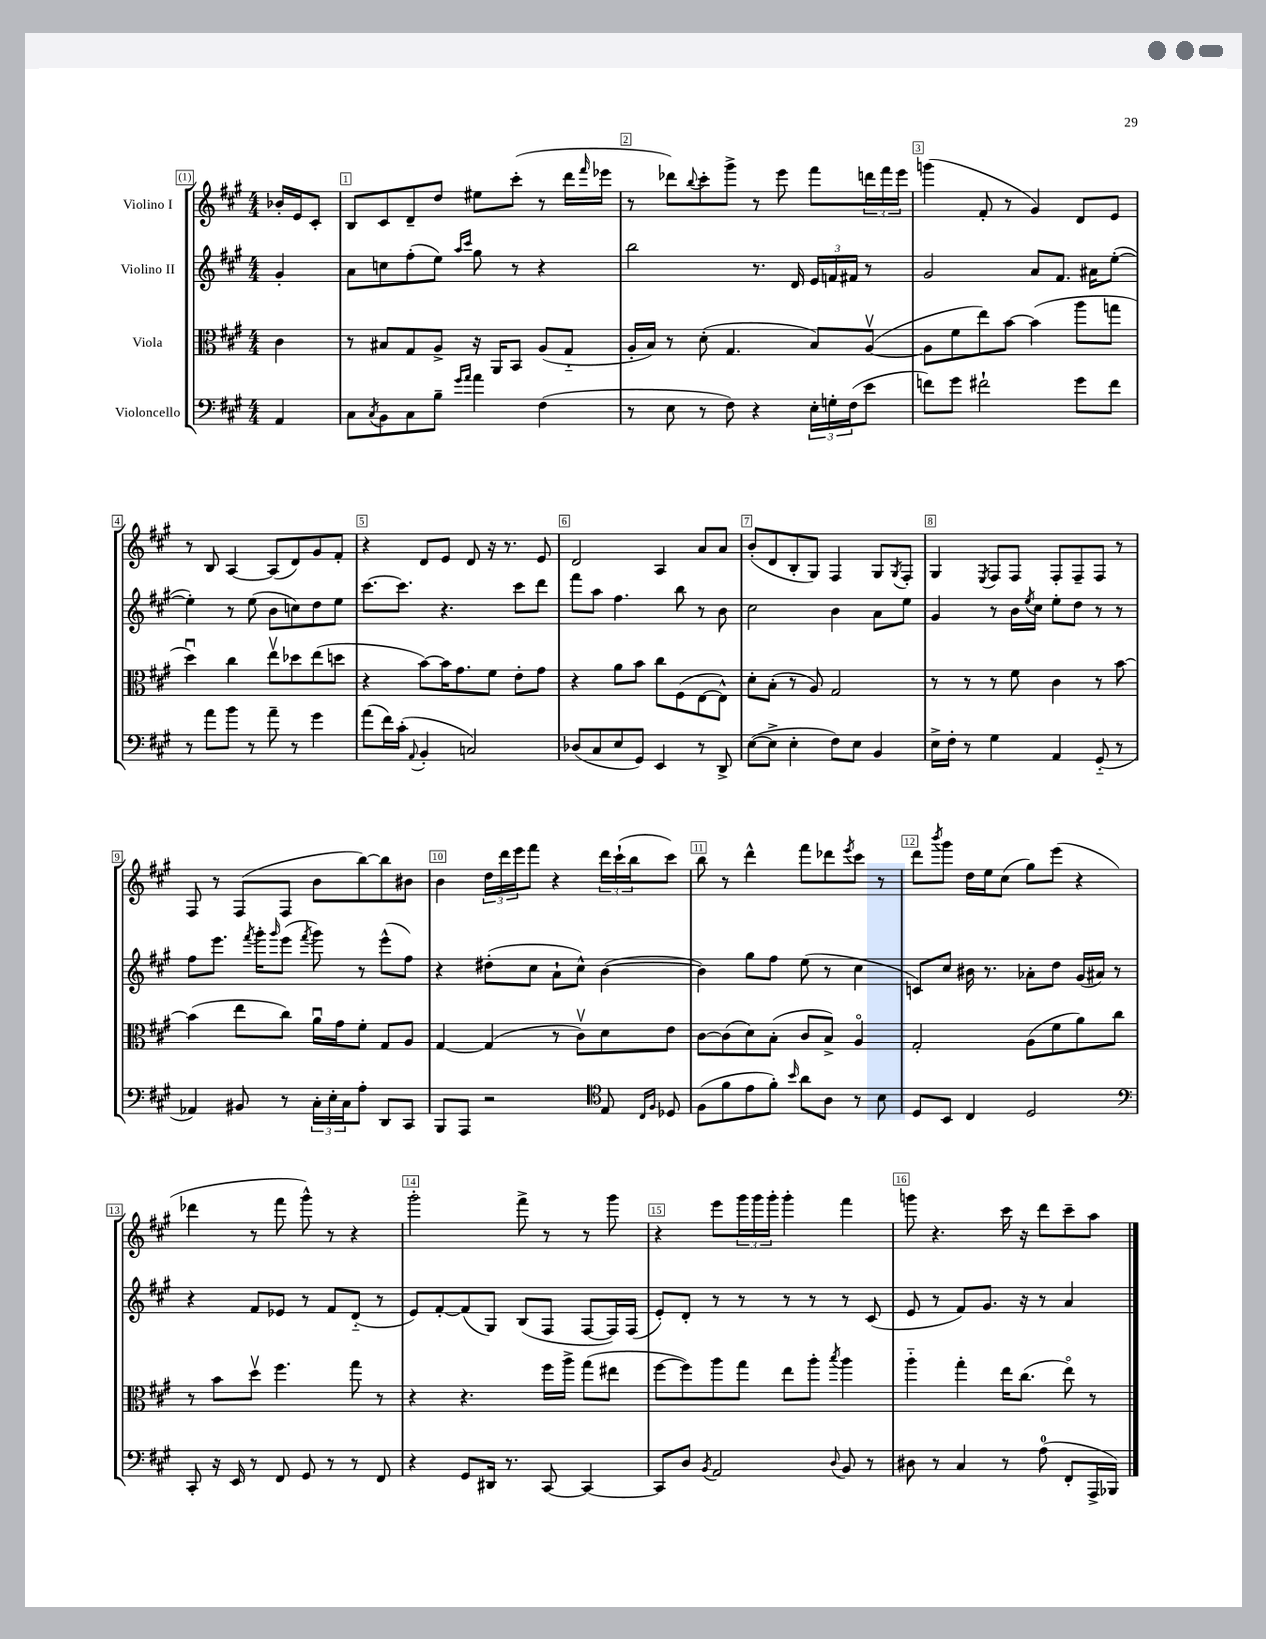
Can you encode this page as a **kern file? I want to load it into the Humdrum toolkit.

**kern	**kern	**kern	**kern
*staff4	*staff3	*staff2	*staff1
*clefF4	*clefC3	*clefG2	*clefG2
*k[f#c#g#]	*k[f#c#g#]	*k[f#c#g#]	*k[f#c#g#]
*M4/4	*M4/4	*M4/4	*M4/4
4AA	4c#	4g#'	16b-'
.	.	.	16e
.	.	.	8c#'
=	=	=	=
8C#	8r	8a	8B
8qC#	.	.	.
8BB	8B#	8cc	8c#
8C#	8G#	(8ff#'	8d~
8B~	8A^	8ee)	8dd
16qqg#	.	16qqaa	.
16qqa	.	16qqccc#	.
4a	16r	8gg#	8ee#
.	16AA	.	.
.	8BB	8r	(8ccc#'
(4F#	(8A	4r	8r
.	8G#'~	.	16ddd
.	.	.	16qqfff#
.	.	.	16eee-
=	=	=	=
8r	16A'	2bb	8r
.	16B)	.	.
8E	8r	.	8ddd-)
.	.	.	8qqbb
8r	(8d'	.	8ccc#'
8F#)	4.G#	.	8ggg#^
4r	.	8.r	8r
.	.	.	8eee
.	.	16d	.
24E'	8B)	24e	8fff#
24G'	.	24f	.
(24F#	.	24f#	.
8e	([8Av	8r	24ddd
.	.	.	24fff#
.	.	.	24eee
=	=	=	=
8f)	8A]	2g#	(4ggg
8g#	8f#	.	.
2f#`	8ee)	.	8f#'
.	[8b	.	8r
.	(4b]	8a	4g#)
.	.	8.f#	.
8g#	8aa	.	8d
.	.	16a#	.
8f#	8gg	([8ee'	8e
=	=	=	=
8r	4ddu)	4ee'])	8r
8a	.	.	8B
8b	4cc#	8r	[4A
8r	.	(8ee	.
8a~	8eev	8b	(8A]
8r	8dd-	8cc)	8d)
4g#	(8ee	8dd	8g#
.	8dd	8ee	8f#'
=	=	=	=
(8a	4r	[8.ccc#	4r
16f#)	.	.	.
(16c#'	.	8.ccc#]	.
8qqAA	.	.	.
4BB'	[8b)	.	8d
.	16b]	4.r	8e
.	8.g#	.	.
2C)	.	.	8d
.	8f#	.	16r
.	.	.	8.r
.	8e'	8ccc#	.
.	8g#	8ddd	8e
=	=	=	=
(8D-	4r	8fff#	2d
8C#	.	8aa	.
8E	8a	4.ff#	.
8GG#)	8b	.	.
4EE	8cc#	.	4A
.	(8F#	8bb	.
8r	[8E	8r	8a
8DD^	8E^^])	8b	8a
=	=	=	=
([8E	8d'	2cc#	(8b'
8E^]	(8B'	.	8d
4E'	8r	.	8B'
.	8A)	.	8G#)
8F#)	2G#	4b	4F#
8E	.	.	.
4BB	.	8a	8G#
.	.	.	8qG#
.	.	8ee	8F#'
=	=	=	=
16E^	8r	4g#	4G#
16F#'	.	.	.
8r	8r	.	.
.	.	.	8qE
4G#	8r	8r	8F#
.	8f#	16b	8F#
.	.	8qee	.
.	.	16cc#	.
4AA	4c#	8ee'	8F#'
.	.	8dd	8F#~
(8GG#'~	8r	8r	8F#
8r	[8b	8r	8r
=	=	=	=
4AA-)	(4b]	8ff#	8F#
.	.	8.eee	8r
8BB#	8ee	.	(8F#
.	.	8qfff#	.
.	.	16ggg#'	.
.	.	16qqggg#	.
8r	8cc#)	(8eee	8F#
.	.	8qfff#	.
24C#'	16au	8ggg#)	8b
24E'	.	.	.
.	16g#	.	.
24C#	.	.	.
8A'	8f#'	8r	[8bb)
8DD	8G#	(8eee^^	8bb]
8CC#	8A	8ff#)	8b#
=	=	=	=
8BBB	[4G#	4r	4b
8AAA	.	.	.
2r	(4G#]	(8dd#'	24dd
.	.	.	24ddd
.	.	.	24eee
.	.	8cc#	8fff#
.	8r	8a`	4r
.	8c#v)	8cc#^^)	.
*clefC4	*	*	*
8E	8d	([4b	24ddd
.	.	.	(24ccc#`
.	.	.	24bb
16qqC#	.	.	.
16qqF#	.	.	.
8D-	8e	.	8ccc#)
=	=	=	=
(8F#	[8c#	4b])	8bb
8f#	(8c#]	.	8r
8e	8d)	8gg#	4ddd^^
8f#')	(8B'	8ff#	.
16qqb	.	.	.
8a	8c#	(8ee	8fff#
8A	8B^)	8r	8ddd-
.	.	.	8qeee
8r	4Ao	4cc#	8ccc#
8B	.	.	8r
=	=	=	=
8D	2G#'	8c)	8ddd
.	.	.	8qbbb
8BB	.	8cc#	8ggg#
4C#	.	16b#	16dd
.	.	8.r	16ee
.	.	.	(8cc#
2D	(8A	8a-'	8gg#)
.	8f#	8dd	(8eee
.	8a)	(16g#	4r
.	.	16a#)	.
.	8cc#	8r	.
=	=	=	=
*clefF4	*	*	*
8CC#'	8r	4r	4ddd-
16r	8b	.	.
16EE	.	.	.
8r	8ddv	8f#	8r
8FF#	4.ff#	8e-	8fff#
8GG#	.	8r	8ggg#^^)
8r	.	8f#	8r
8r	8gg#	(8d'~	4r
8FF#	8r	8r	.
=	=	=	=
4r	4r	8e)	2ggg#'
.	.	[8f#'	.
8GG#	4.r	(8f#]	.
16DD#	.	8G#)	.
8.r	.	.	.
.	.	(8B	8fff#^
[8CC#	16ff#	8F#	8r
.	16aa^	.	.
4CC#_	(8gg#	[8F#	8r
.	8ee#	16F#])	8ggg#
.	.	(16F#	.
=	=	=	=
8CC#]	[8ff#	8e')	4r
8D	8ff#])	8d'	.
8qBB	.	.	.
2AA	8aa	8r	8eee
.	8gg#	8r	24ggg#
.	.	.	24ggg#
.	.	.	24ggg#'
.	8ee	8r	4ggg#'
.	8aa'	8r	.
8qqD	8qbb	.	.
8BB	4aa	8r	4fff#
8r	.	(8c#	.
=	=	=	=
8D#	4aa'~	8e	8ggg
8r	.	8r	4.r
4C#	4gg#'	8f#)	.
.	.	8.g#	.
8r	16ee	.	16ccc#
.	(8.cc#	16r	16r
(8A	.	8r	8ddd
8FF#'	8eeo)	4a	8ccc#~
16AAA^	8r	.	8aa
16BBB-)	.	.	.
==	==	==	==
*-	*-	*-	*-
